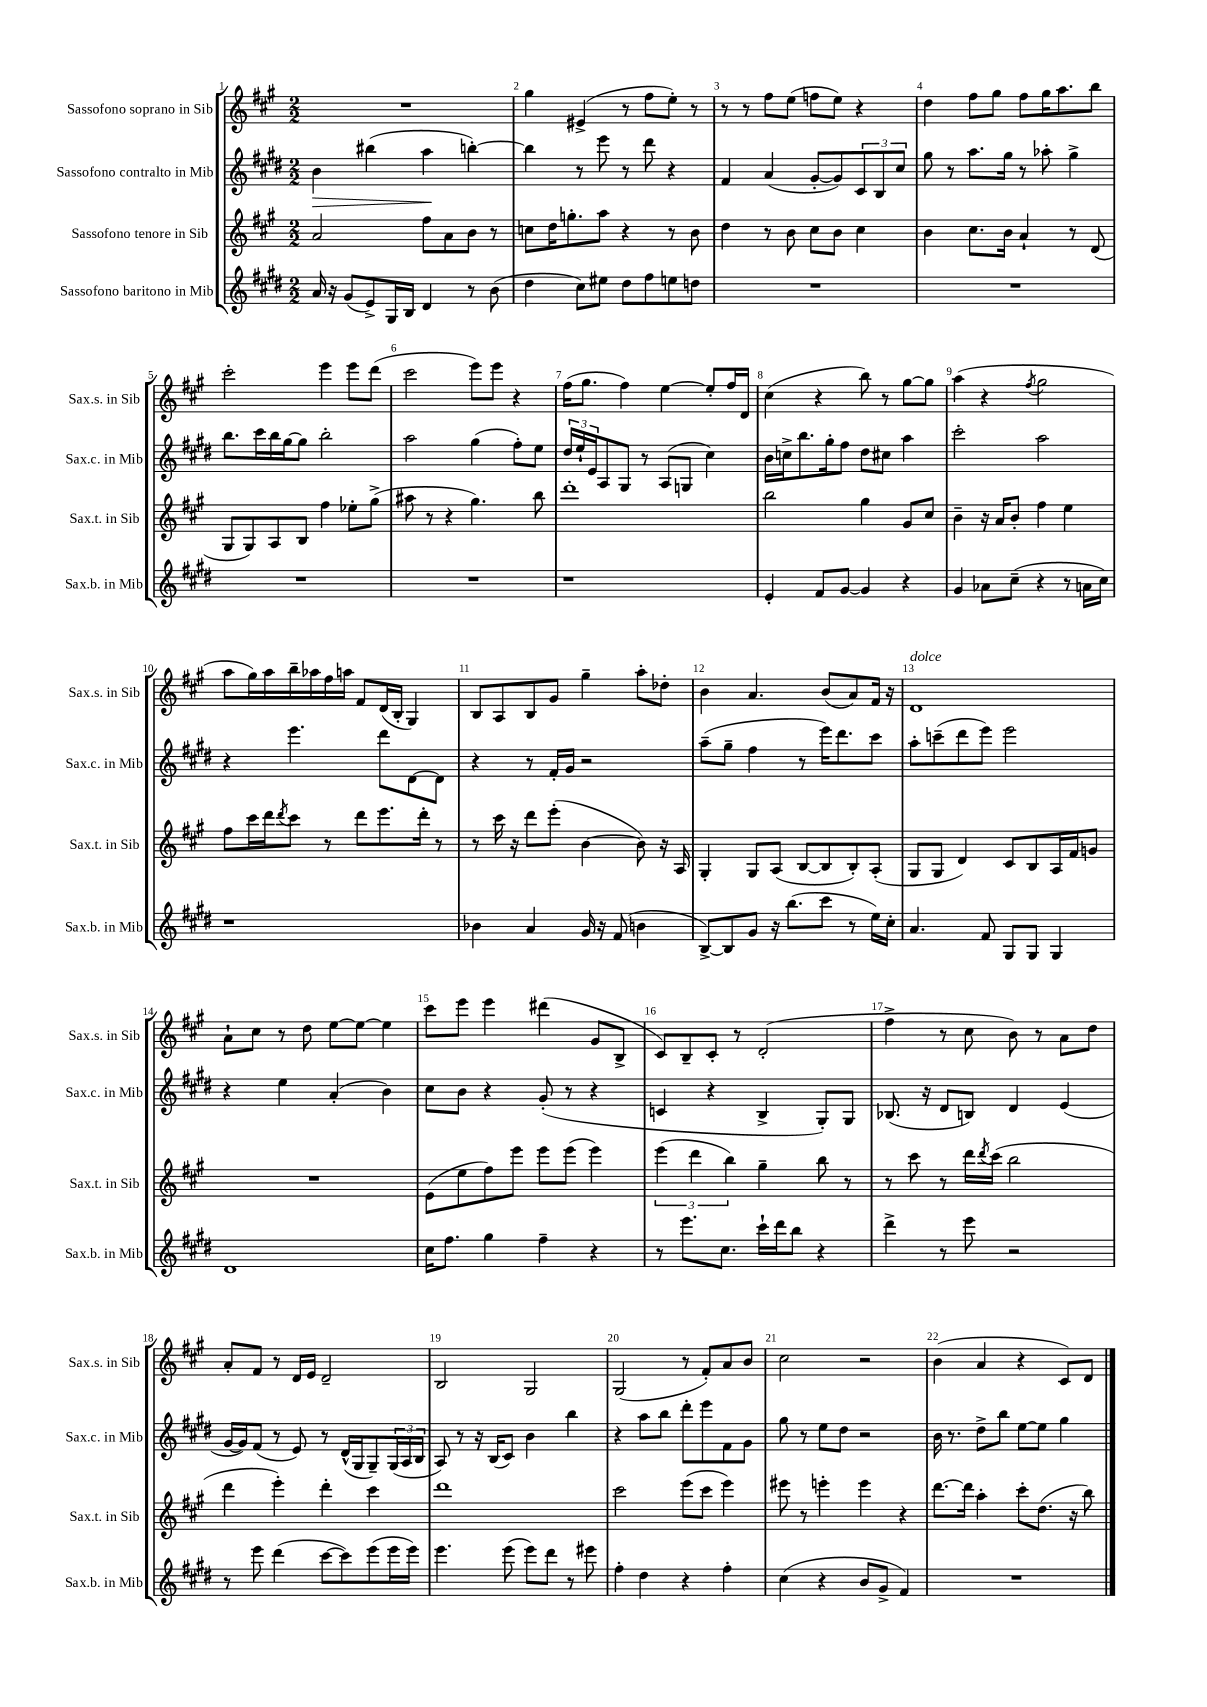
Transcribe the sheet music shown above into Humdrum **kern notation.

**kern	**kern	**kern	**kern
*staff4	*staff3	*staff2	*staff1
*clefG2	*clefG2	*clefG2	*clefG2
*k[f#c#g#d#]	*k[f#c#g#]	*k[f#c#g#d#]	*k[f#c#g#]
*M2/2	*M2/2	*M2/2	*M2/2
16a	2a	4b	1r
16r	.	.	.
(8g#	.	.	.
8e^)	.	(4bb#	.
16G#	.	.	.
16B	.	.	.
4d#	8ff#	4aa	.
.	8a	.	.
8r	8b	[4bb')	.
(8b	8r	.	.
=	=	=	=
4dd#	8cc	4bb]	4gg#
.	16dd	.	.
.	8.gg'	.	.
8cc#)	.	8r	(4e#^
8ee#	8aa	8eee	.
8dd#	4r	8r	8r
8ff#	.	8ddd#	8ff#
8ee	8r	4r	8ee')
8dd	8b	.	8r
=	=	=	=
1r	4dd	4f#	8r
.	.	.	8r
.	8r	(4a	8ff#
.	8b	.	(8ee
.	8cc#	[8g#'	8ff
.	8b	8g#])	8ee)
.	4cc#	12c#	4r
.	.	12B	.
.	.	12cc#	.
=	=	=	=
1r	4b	8gg#	4dd
.	.	8r	.
.	8.cc#	8.aa	8ff#
.	.	.	8gg#
.	16b	16gg#	.
.	4a`	8r	8ff#
.	.	8aa-'	16gg#
.	.	.	8.aa
.	8r	4gg#^	.
.	(8d	.	8bb
=	=	=	=
1r	8G#	8.bb	2ccc#'
.	8G#)	.	.
.	.	16ccc#	.
.	8A	16bb	.
.	.	[16gg#	.
.	8B	8gg#]	.
.	4ff#	2bb'	4eee
.	8ee-'	.	8eee
.	(8gg#^	.	(8ddd
=	=	=	=
1r	8aa#	2aa	2ccc#
.	8r	.	.
.	4r	.	.
.	4.gg#)	(4gg#	8eee)
.	.	.	8eee
.	.	8ff#')	4r
.	8bb	8ee	.
=	=	=	=
1r	1ddd'	24dd#	(16ff#
.	.	24ee`	.
.	.	.	8.gg#
.	.	24e	.
.	.	8A	.
.	.	8G#	4ff#)
.	.	8r	.
.	.	(8A	[4ee
.	.	8G	.
.	.	4cc#)	8ee']
.	.	.	16ff#
.	.	.	16d
=	=	=	=
4e'	2bb	16b	(4cc#
.	.	16cc^	.
.	.	8.bb	.
8f#	.	.	4r
.	.	16gg#'	.
[8g#	.	8ff#	.
4g#]	4gg#	8dd#	8bb)
.	.	8cc#	8r
4r	8g#	4aa	[8gg#
.	8cc#	.	8gg#]
=	=	=	=
4g#	4b~	2ccc#'	(4aa
8a-	16r	.	4r
.	16a	.	.
(8cc#~	8b'	.	.
.	.	.	8qff#
4r	4ff#	2aa	2gg#
8r	4ee	.	.
16a	.	.	.
16cc#)	.	.	.
=	=	=	=
1r	8ff#	4r	8aa
.	16ccc#	.	16gg#)
.	16ddd	.	16aa
.	8qddd	.	.
.	8ccc#	4.eee	16bb~
.	.	.	16aa-
.	8r	.	16ff#
.	.	.	16aa
.	8ddd	.	8f#
.	8.eee	8ddd#	(16d
.	.	.	16B'
.	.	[8d#	4G#)
.	16ddd'	.	.
.	8r	8d#]	.
=	=	=	=
4b-	8r	4r	8B
.	16ccc#	.	8A
.	16r	.	.
4a	8ddd	8r	8B
.	(8eee'	16f#'	8g#
.	.	16g#	.
16g#	[4b	2r	4gg#~
16r	.	.	.
(8f#	.	.	.
4b	8b])	.	8aa'
.	16r	.	8dd-'
.	16A	.	.
=	=	=	=
[8B^)	4G#'	(8aa~	4b
8B]	.	8gg#~	.
8g#	8G#	4ff#	4.a
16r	(8A	.	.
(8.bb	.	.	.
.	[8B	8r	.
8ccc#	8B]	16eee)	(8b
.	.	8.ddd#	.
8r	8B')	.	8a)
16ee)	(8A'	8ccc#	16f#
16cc#'	.	.	16r
=	=	=	=
4.a	8G#	8aa'	1d
.	8G#	(8ccc~	.
.	4d)	8ddd#	.
8f#	.	8eee)	.
8G#	8c#	2eee	.
8G#	8B	.	.
4G#	16A	.	.
.	16f#	.	.
.	8g	.	.
=	=	=	=
1d#	1r	4r	8a`
.	.	.	8cc#
.	.	4ee	8r
.	.	.	8dd
.	.	(4a'	[8ee
.	.	.	8ee_
.	.	4b)	4ee]
=	=	=	=
16cc#	(8e	8cc#	8ccc#
8.ff#	.	.	.
.	8ee	8b	8eee
4gg#	8ff#)	4r	4eee
.	8eee	.	.
4ff#~	8eee	(8g#'	(4ddd#
.	(8eee	8r	.
4r	4eee)	4r	8g#
.	.	.	8B^
=	=	=	=
8r	(6eee	4c	8c#)
8.eee	.	.	8B~
.	6ddd	.	.
.	.	4r	8c#'
8.cc#	.	.	.
.	6bb)	.	.
.	.	.	8r
16ccc#`	4gg#~	4B^	(2d'
16ddd#	.	.	.
8bb	.	.	.
4r	8bb	8G#')	.
.	8r	8G#	.
=	=	=	=
4ddd#^	8r	(8.B-	4ff#^
.	8ccc#	.	.
.	.	16r	.
8r	8r	8d#	8r
8eee	16ddd	8B)	8cc#
.	8qddd	.	.
.	(16ccc#	.	.
2r	2bb	4d#	8b)
.	.	.	8r
.	.	(4e	8a
.	.	.	8dd
=	=	=	=
8r	4ddd	[16g#	8a'
.	.	16g#])	.
8eee	.	(8f#	8f#
(4ddd#	4eee')	8r	8r
.	.	8e)	16d
.	.	.	16e
[8ccc#	4ddd'	8r	2d~
8ccc#])	.	(16d#^^	.
.	.	16G#	.
(8eee	4ccc#	8G#~)	.
16eee	.	(24G#	.
.	.	24A	.
16eee)	.	.	.
.	.	24B	.
=	=	=	=
4.eee	1ddd	8A)	2B
.	.	8r	.
.	.	16r	.
.	.	(16B	.
(8eee	.	8c#)	.
8eee)	.	4b	2G#
8ddd#	.	.	.
8r	.	4bb	.
8eee#	.	.	.
=	=	=	=
4ff#'	2ccc#	4r	(2G#
4dd#	.	8aa	.
.	.	8bb	.
4r	(8eee	8ddd#'	8r
.	8ccc#	8eee	8f#')
4ff#'	4eee)	8f#	8a
.	.	8g#	8b
=	=	=	=
(4cc#	8eee#	8gg#	2cc#
.	8r	8r	.
4r	4eee'	8ee	.
.	.	8dd#	.
8b	4eee	2r	2r
8g#^	.	.	.
4f#)	4r	.	.
=	=	=	=
1r	[8.ddd	16b	(4b
.	.	8.r	.
.	16ddd]	.	.
.	4aa'	8dd#^	4a
.	.	8bb	.
.	8ccc#'	[8ee	4r
.	(8.dd	8ee]	.
.	.	4gg#	8c#)
.	16r	.	.
.	8bb)	.	8d
==	==	==	==
*-	*-	*-	*-
